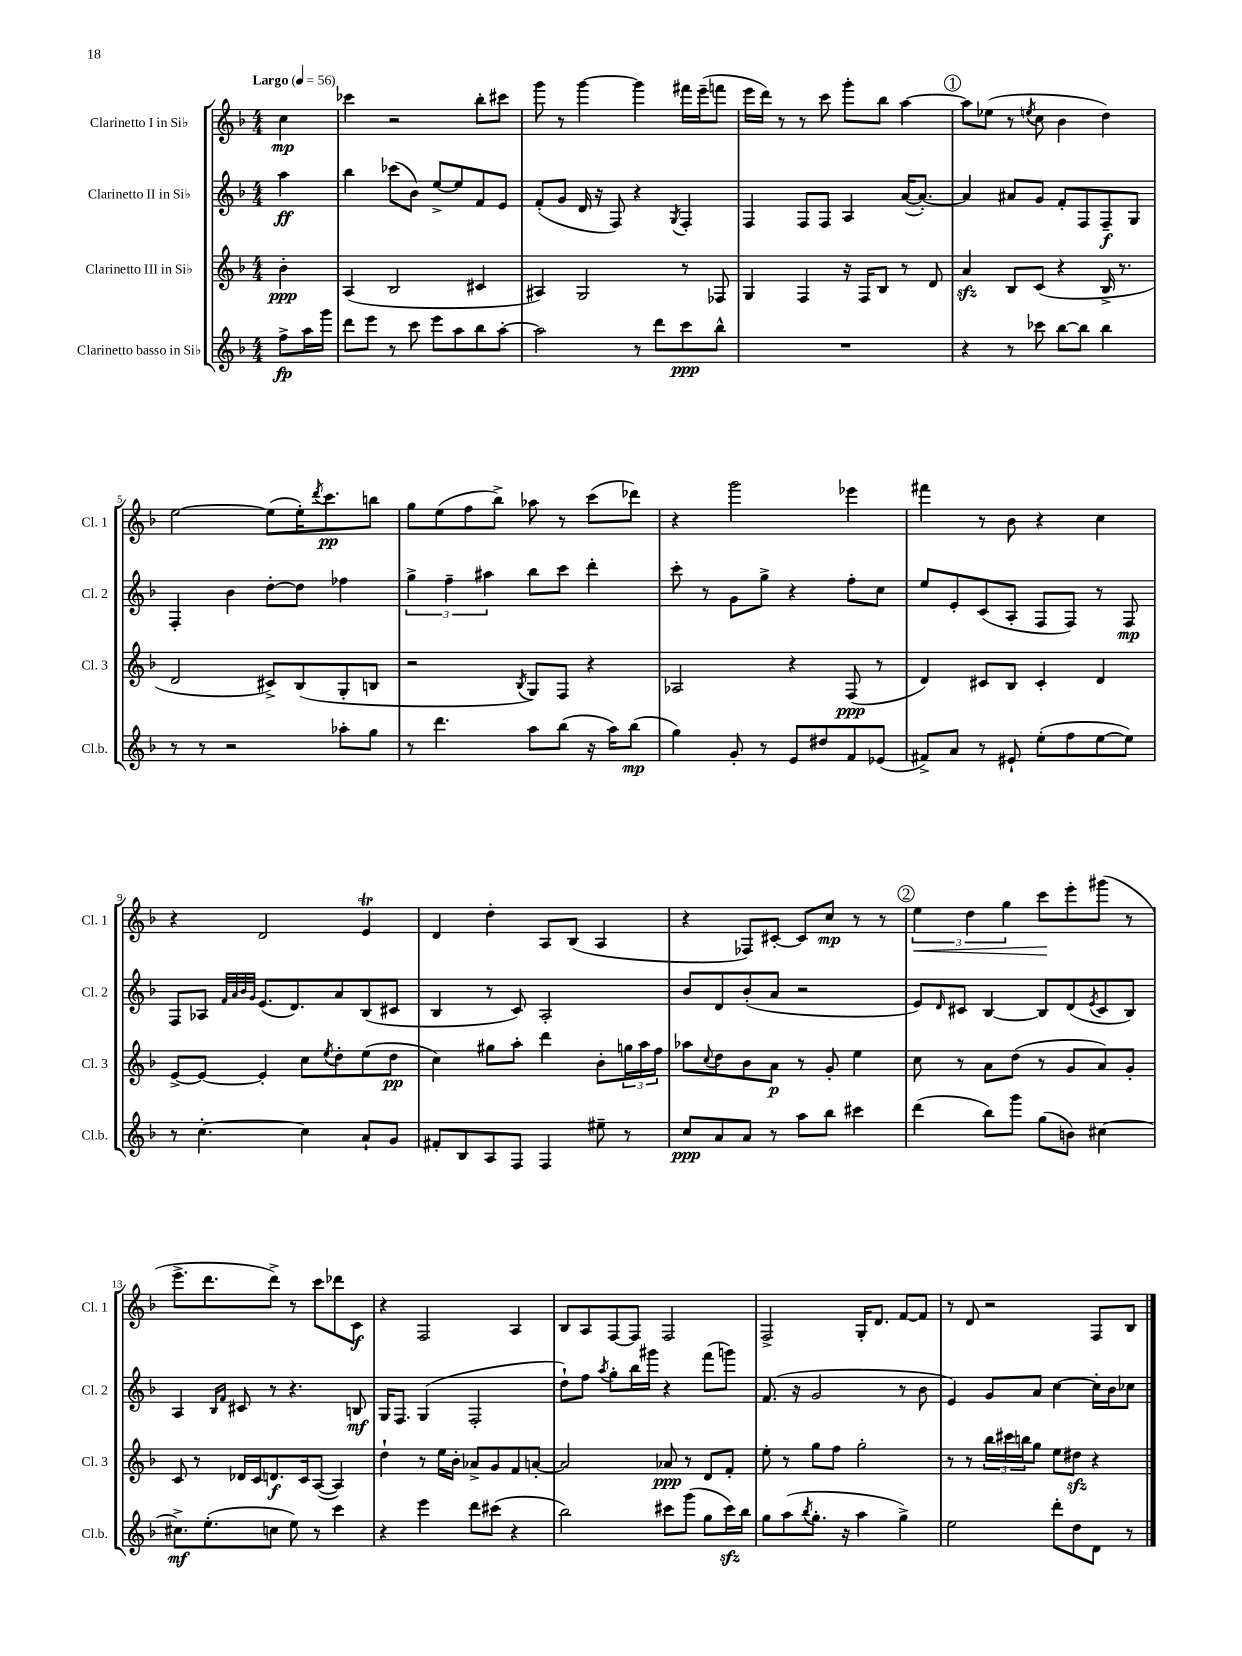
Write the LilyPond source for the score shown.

<<
\new StaffGroup <<
\new Staff = "s0" \with { instrumentName = "Clarinetto I in Sib" shortInstrumentName = "Cl. 1" } {
    \clef treble \key f \major \numericTimeSignature \time 4/4 \partial 4 \tempo "Largo" 4 = 56
    c''4\mp |
    ces'''4 r2 bes''8-. cis'''8 |
    g'''8 r8 g'''4~ g'''4 fis'''16 e'''16--( f'''8 |
    e'''16 d'''16) r8 r8 c'''8 g'''8-. bes''8 a''4~ |
    \mark \markup { \circle "1" } a''8 ees''8( r8 \acciaccatura { e''8 } c''8 bes'4 d''4) |
    e''2~ e''8( e''16-.) \acciaccatura { d'''8 } c'''8.\pp b''8 |
    g''8 e''8( f''8 bes''8->) aes''8 r8 c'''8( des'''8) |
    r4 g'''2 ees'''4 |
    fis'''4 r8 bes'8 r4 c''4 |
    r4 d'2 e'4\trill |
    d'4 d''4-. a8 bes8( a4 |
    r4 fes8) cis'8~-. cis'8 c''8\mp r8 r8 |
    \mark \markup { \circle "2" } \tuplet 3/2 { e''4\< d''4 g''4 } c'''8\! e'''8-. gis'''8( r8 |
    e'''8.-> d'''8. d'''8->) r8 c'''8 des'''8 c'8\f |
    r4 f2 a4 |
    bes8 a8 f8~ f8 f2 |
    f2-> g16-. d'8. f'8~ f'8 |
    r8 d'8 r2 f8 bes8 \bar "|." |
}
\new Staff = "s1" \with { instrumentName = "Clarinetto II in Sib" shortInstrumentName = "Cl. 2" } {
    \clef treble \key f \major \numericTimeSignature \time 4/4 \partial 4
    a''4\ff |
    bes''4 ces'''8( bes'8) e''8~-> e''8 f'8 e'8 |
    f'8-.( g'8 d'16 r16 f8) r4 \acciaccatura { g8 } f4-. |
    f4 f8 f8 a4 a'16~( a'8.~-.) |
    \mark \markup { \circle "1" } a'4 ais'8 g'8 f'8-. f8 f8--\f g8 |
    f4-. bes'4 d''8~-. d''8 fes''4 |
    \tuplet 3/2 { g''4-> f''4-- ais''4 } bes''8 c'''8 d'''4-. |
    c'''8-. r8 g'8 g''8-> r4 f''8-. c''8 |
    e''8 e'8-. c'8( a8-. f8 f8) r8 f8\mp |
    f8 aes8 \grace { f'32 a'32 bes'32 g'32 } e'8.( d'8.) a'8 bes8( cis'8 |
    bes4 r8 c'8) a2-. |
    bes'8 d'8 bes'8-.( a'8 r2 |
    \mark \markup { \circle "2" } e'8) \grace { d'16 } cis'8 bes4~ bes8 d'8( \acciaccatura { e'8 } cis'8 bes8) |
    a4 \grace { bes16 f'16 } cis'8 r8 r4. b8\mf |
    g16 f8. g4( f2-. |
    d''8-!) f''8 \acciaccatura { a''8 } g''8-. bes''16 gis'''16 r4 f'''8( g'''8) |
    f'8.( r16 g'2 r8 bes'8 |
    e'4) g'8 a'8 c''4~ c''16-. bes'16 ces''8 \bar "|." |
}
\new Staff = "s2" \with { instrumentName = "Clarinetto III in Sib" shortInstrumentName = "Cl. 3" } {
    \clef treble \key f \major \numericTimeSignature \time 4/4 \partial 4
    bes'4-.\ppp |
    a4( bes2 cis'4 |
    ais4) g2 r8 fes8 |
    g4 f4 r16 f16 bes8 r8 d'8 |
    \mark \markup { \circle "1" } a'4\sfz bes8 c'8( r4 bes16-> r8. |
    d'2 cis'8->) bes8( g8-. b8 |
    r2 \acciaccatura { bes8 } g8) f8 r4 |
    aes2 r4 f8\ppp( r8 |
    d'4) cis'8 bes8 cis'4-. d'4 |
    e'8~-> e'8~ e'4-. c''8 \acciaccatura { e''8 } d''8-. e''8( d''8\pp |
    c''4) gis''8 a''8-. d'''4 bes'8-. \tuplet 3/2 { g''16 a''16 f''16 } |
    aes''8 \appoggiatura { c''8 } d''8 bes'8 a'8\p r8 g'8-. e''4 |
    \mark \markup { \circle "2" } c''8 r8 a'8 d''8( r8 g'8 a'8) g'8-. |
    c'8 r8 des'16 c'16 d'8.\f c'16 a8~( a4) |
    d''4-! r8 e''16 bes'16-. aes'8-> g'8 f'8 a'8~-. |
    a'2 aes'8\ppp r8 d'8 f'8-. |
    e''8-. r8 g''8 f''8 g''2-. |
    r8 r8 \tuplet 3/2 { bes''16 cis'''16 b''16 } g''8 e''8 dis''8\sfz r4 \bar "|." |
}
\new Staff = "s3" \with { instrumentName = "Clarinetto basso in Sib" shortInstrumentName = "Cl.b." } {
    \clef treble \key f \major \numericTimeSignature \time 4/4 \partial 4
    f''8->\fp a''16 g'''16 |
    d'''8 e'''8 r8 c'''8 e'''8 a''8 bes''8 a''8~-. |
    a''2 r8 d'''8 c'''8\ppp bes''8-^ |
    R1 |
    \mark \markup { \circle "1" } r4 r8 ces'''8 bes''8~ bes''8 bes''4 |
    r8 r8 r2 aes''8-. g''8 |
    r8 d'''4. a''8 bes''8( r16 a''16) bes''8\mp( |
    g''4) g'8-. r8 e'8 dis''8 f'8 ees'8( |
    fis'8->) a'8 r8 eis'8-! e''8-.( f''8 e''8~ e''8) |
    r8 c''4.~-. c''4 a'8-! g'8 |
    fis'8-. bes8 a8 f8 f4 eis''8-- r8 |
    c''8\ppp a'8 a'8 r8 a''8 bes''8 cis'''4 |
    \mark \markup { \circle "2" } d'''4( bes''8) g'''8 g''8( b'8) cis''4~ |
    cis''8.->\mf e''8.-.( c''8 e''8) r8 c'''4 |
    r4 e'''4 d'''8 cis'''8( r4 |
    bes''2) cis'''8 g'''8( g''8 cis'''16\sfz) bes''16 |
    g''8 a''8( \acciaccatura { bes''8 } g''8.-. r16 a''4 g''4->) |
    e''2 d'''8-. d''8 d'8 r8 \bar "|." |
}
>>
>>
